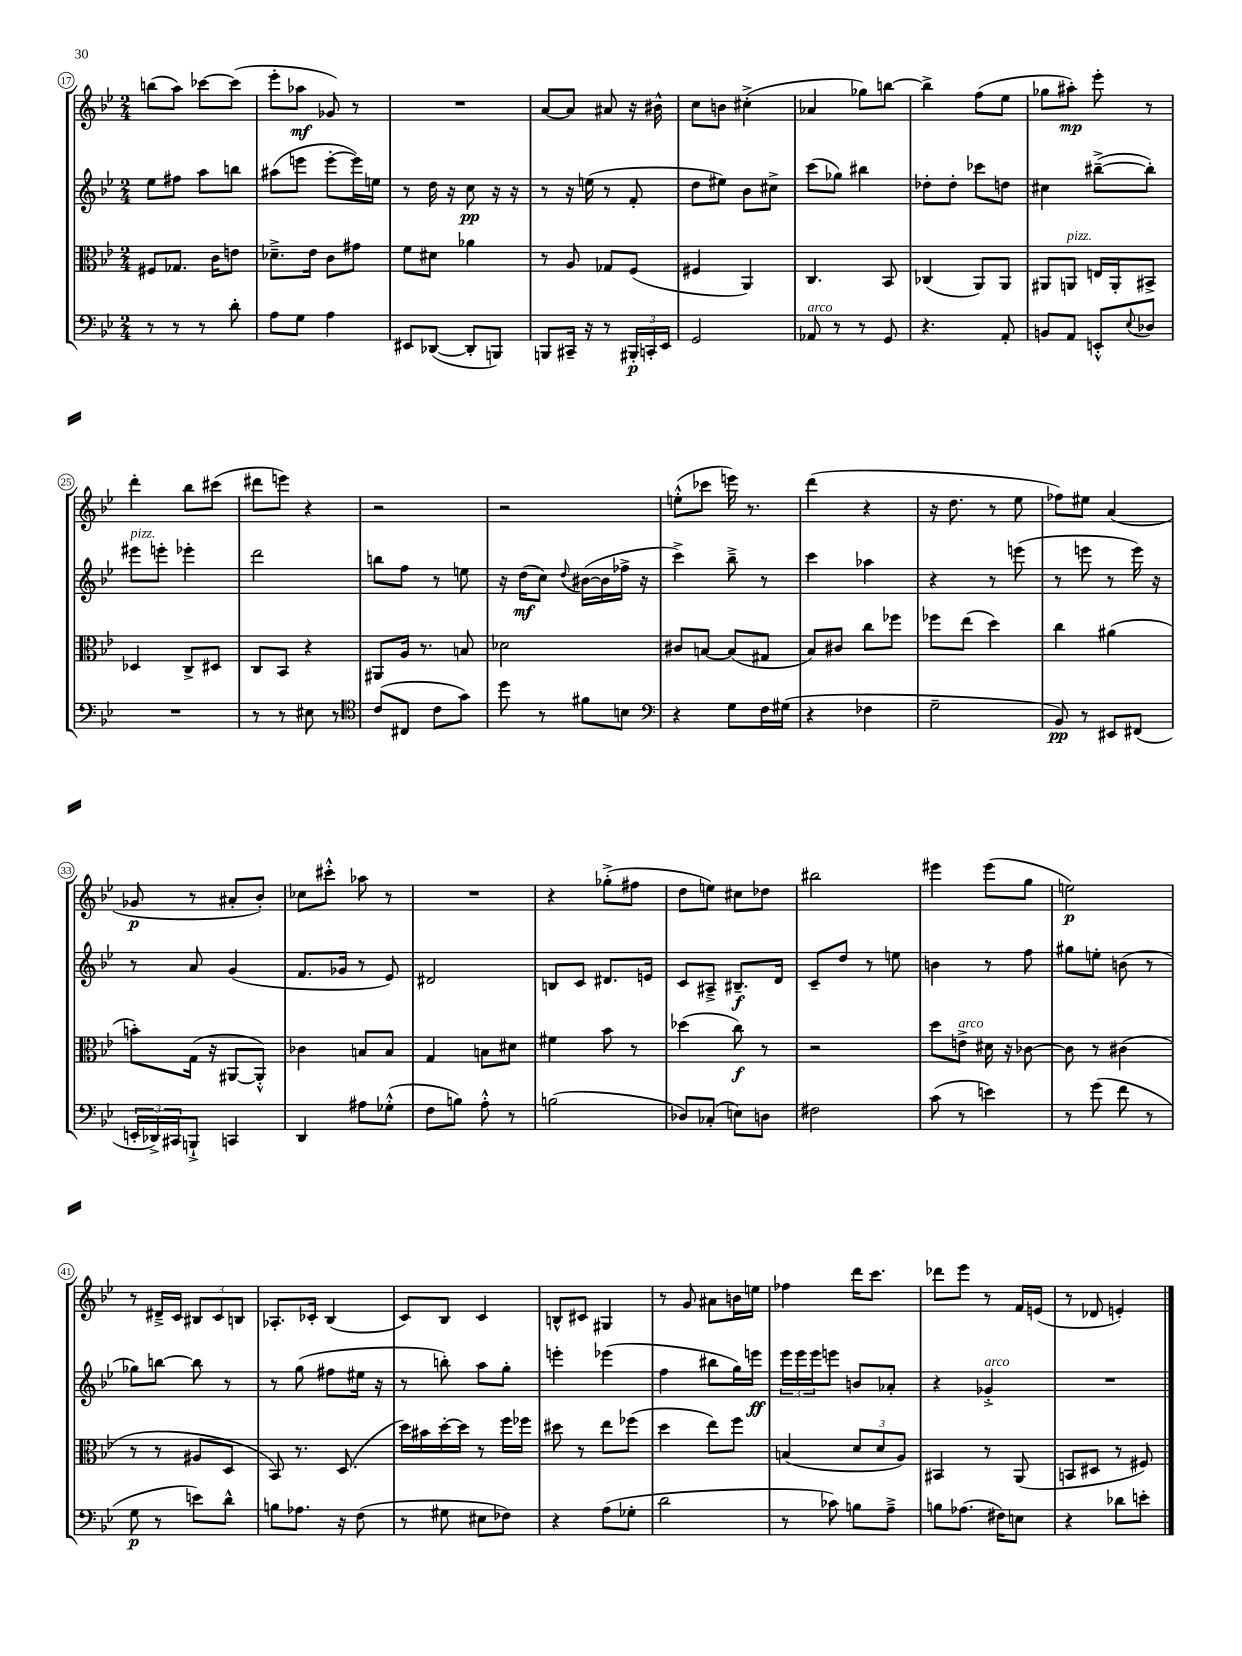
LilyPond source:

<<
\new StaffGroup <<
\new Staff = "s0" {
    \clef treble \key bes \major \numericTimeSignature \time 2/4
    b''8( a''8) ces'''8~ ces'''8( |
    ees'''8-. aes''8\mf ges'8) r8 |
    R2 |
    a'8~ a'8 ais'8 r16 bis'16-^ |
    c''8 b'8 cis''4-.->( |
    aes'4 ges''8) b''8~ |
    b''4-> f''8( ees''8 |
    ges''8 ais''8-.\mp) ees'''8-. r8 |
    d'''4-. bes''8 cis'''8( |
    dis'''8 e'''8) r4 |
    r2 |
    r2 |
    e''8-.-^( ces'''8 e'''16) r8. |
    d'''4( r4 |
    r16 d''8. r8 ees''8 |
    fes''8) eis''8 a'4( |
    ges'8\p r8 ais'8-. bes'8-.) |
    ces''8 cis'''8-.-^ aes''8 r8 |
    R2 |
    r4 ges''8-.->( fis''8 |
    d''8 e''8) cis''8 des''8 |
    bis''2 |
    eis'''4 eis'''8( g''8 |
    e''2\p) |
    r8 dis'16---> c'16 \tuplet 3/2 { bis8 c'8 b8 } |
    aes8.-. ces'16-. bes4( |
    c'8) bes8 c'4 |
    b8-^ cis'8 gis4 |
    r8 g'8 ais'8 b'16 e''16 |
    fes''4 d'''16 c'''8. |
    des'''8 ees'''8 r8 f'16 e'16( |
    r8 des'8 e'4-.) \bar "|." |
}
\new Staff = "s1" {
    \clef treble \key bes \major \numericTimeSignature \time 2/4
    ees''8 fis''8 a''8 b''8 |
    ais''8( e'''8 e'''8~-. e'''16) e''16 |
    r8 d''16 r16 c''8\pp r16 r16 |
    r8 r16 e''16( r8 f'8-. |
    d''8 eis''8) bes'8 cis''8-> |
    c'''8( ges''8) bis''4 |
    des''8-. des''8-. ces'''8 d''8 |
    cis''4 bis''8~--->( bis''8-.) |
    eis'''8^\markup { \italic "pizz." } e'''8-. ees'''4-. |
    d'''2 |
    b''8 f''8 r8 e''8 |
    r16 d''16\mf( c''8) \appoggiatura { d''8 } bis'16~( bis'16 fes''16-> r16 |
    c'''4->) bes''8---> r8 |
    c'''4 aes''4 |
    r4 r8 e'''8( |
    r8 e'''8 r8 e'''16) r16 |
    r8 a'8 g'4( |
    f'8. ges'16 r8 ees'8) |
    dis'2 |
    b8 c'8 dis'8. e'16 |
    c'8 ais8---> bis8.--\f d'16 |
    c'8-- d''8 r8 e''8 |
    b'4 r8 f''8 |
    gis''8 e''8-. b'8( r8 |
    ges''8) b''8~ b''8 r8 |
    r8 g''8( fis''8 eis''16 r16 |
    r8 b''8-.) a''8 g''8-. |
    e'''4-. ees'''4( |
    f''4 bis''8 g''16) e'''16\ff |
    \tuplet 3/2 { ees'''16 ees'''16 ees'''16 } e'''8 b'8 aes'8-. |
    r4 ges'4-.->^\markup { \italic "arco" } |
    R2 \bar "|." |
}
\new Staff = "s2" {
    \clef alto \key bes \major \numericTimeSignature \time 2/4
    fis8 ges8. c'16 e'8 |
    des'8.---> ees'16 c'8 gis'8 |
    f'8 dis'8 aes'4 |
    r8 a8 ges8 f8( |
    fis4 a,4) |
    c4. bes,8 |
    ces4( a,8) a,8 |
    ais,8 a,8^\markup { \italic "pizz." } e16 a,16-. bis,8-> |
    des4 c8-> dis8 |
    c8 bes,8 r4 |
    ais,8 a16 r8. b8 |
    des'2 |
    cis'8 b8~ b8( gis8 |
    bes8) cis'8 c''8 fes''8 |
    fes''8 ees''8( d''4) |
    c''4 ais'4( |
    b'8-.) g16( r16 ais,8~ ais,8-.-^) |
    ces'4 b8 b8 |
    g4 b8 dis'8 |
    fis'4 bes'8 r8 |
    des''4( c''8\f) r8 |
    r2 |
    d''8 e'8->^\markup { \italic "arco" } dis'16 r16 ces'8~ |
    ces'8 r8 cis'4( |
    r8 r8 ais8 d8 |
    bes,8) r8. d8.( |
    d''16) bis'16 d''16~-. d''16 r8 f''16 fes''16 |
    dis''8 r8 ees''8 fes''8( |
    d''4 ees''8) f''8 |
    b4( \tuplet 3/2 { d'8 d'8 a8) } |
    bis,4 r8 a,8( |
    b,8 dis8 r8 fis8) \bar "|." |
}
\new Staff = "s3" {
    \clef bass \key bes \major \numericTimeSignature \time 2/4
    r8 r8 r8 d'8-. |
    a8 g8 a4 |
    eis,8 des,8~( des,8-. b,,8) |
    b,,8 cis,16-- r16 r8 \tuplet 3/2 { bis,,16-.\p c,16-. ees,16 } |
    g,2 |
    aes,8^\markup { \italic "arco" } r8 r8 g,8 |
    r4. a,8-. |
    b,8 a,8 e,8-.-^ \appoggiatura { ees8 } des8 |
    R2 |
    r8 r8 eis8 r8 |
    \clef tenor c'8( cis8 c'8 g'8) |
    d''8 r8 fis'8 b8 |
    \clef bass r4 g8 f16 gis16( |
    r4 fes4 |
    g2-- |
    bes,8\pp) r8 eis,8 fis,8( |
    \tuplet 3/2 { e,16-. des,16->) cis,16 } b,,8-!-> c,4 |
    d,4 ais8 ges8-.-^( |
    f8 b8) a8-.-^ r8 |
    b2( |
    des8) ces8-.( e8) d8 |
    fis2 |
    c'8( r8 e'4) |
    r8 g'8( f'8 r8 |
    g8\p r8 e'8) d'8-^ |
    b8 aes8. r16 f8( |
    r8 gis8 eis8 fes8) |
    r4 a8( ges8-. |
    d'2 |
    r8 ces'8) b8 a8---> |
    b8 aes8.( fis16) e8 |
    r4 des'8 e'8-. \bar "|." |
}
>>
>>
\layout { \context { \Score currentBarNumber = #17 \override BarNumber.stencil = #(make-stencil-circler 0.1 0.3 ly:text-interface::print) } }
